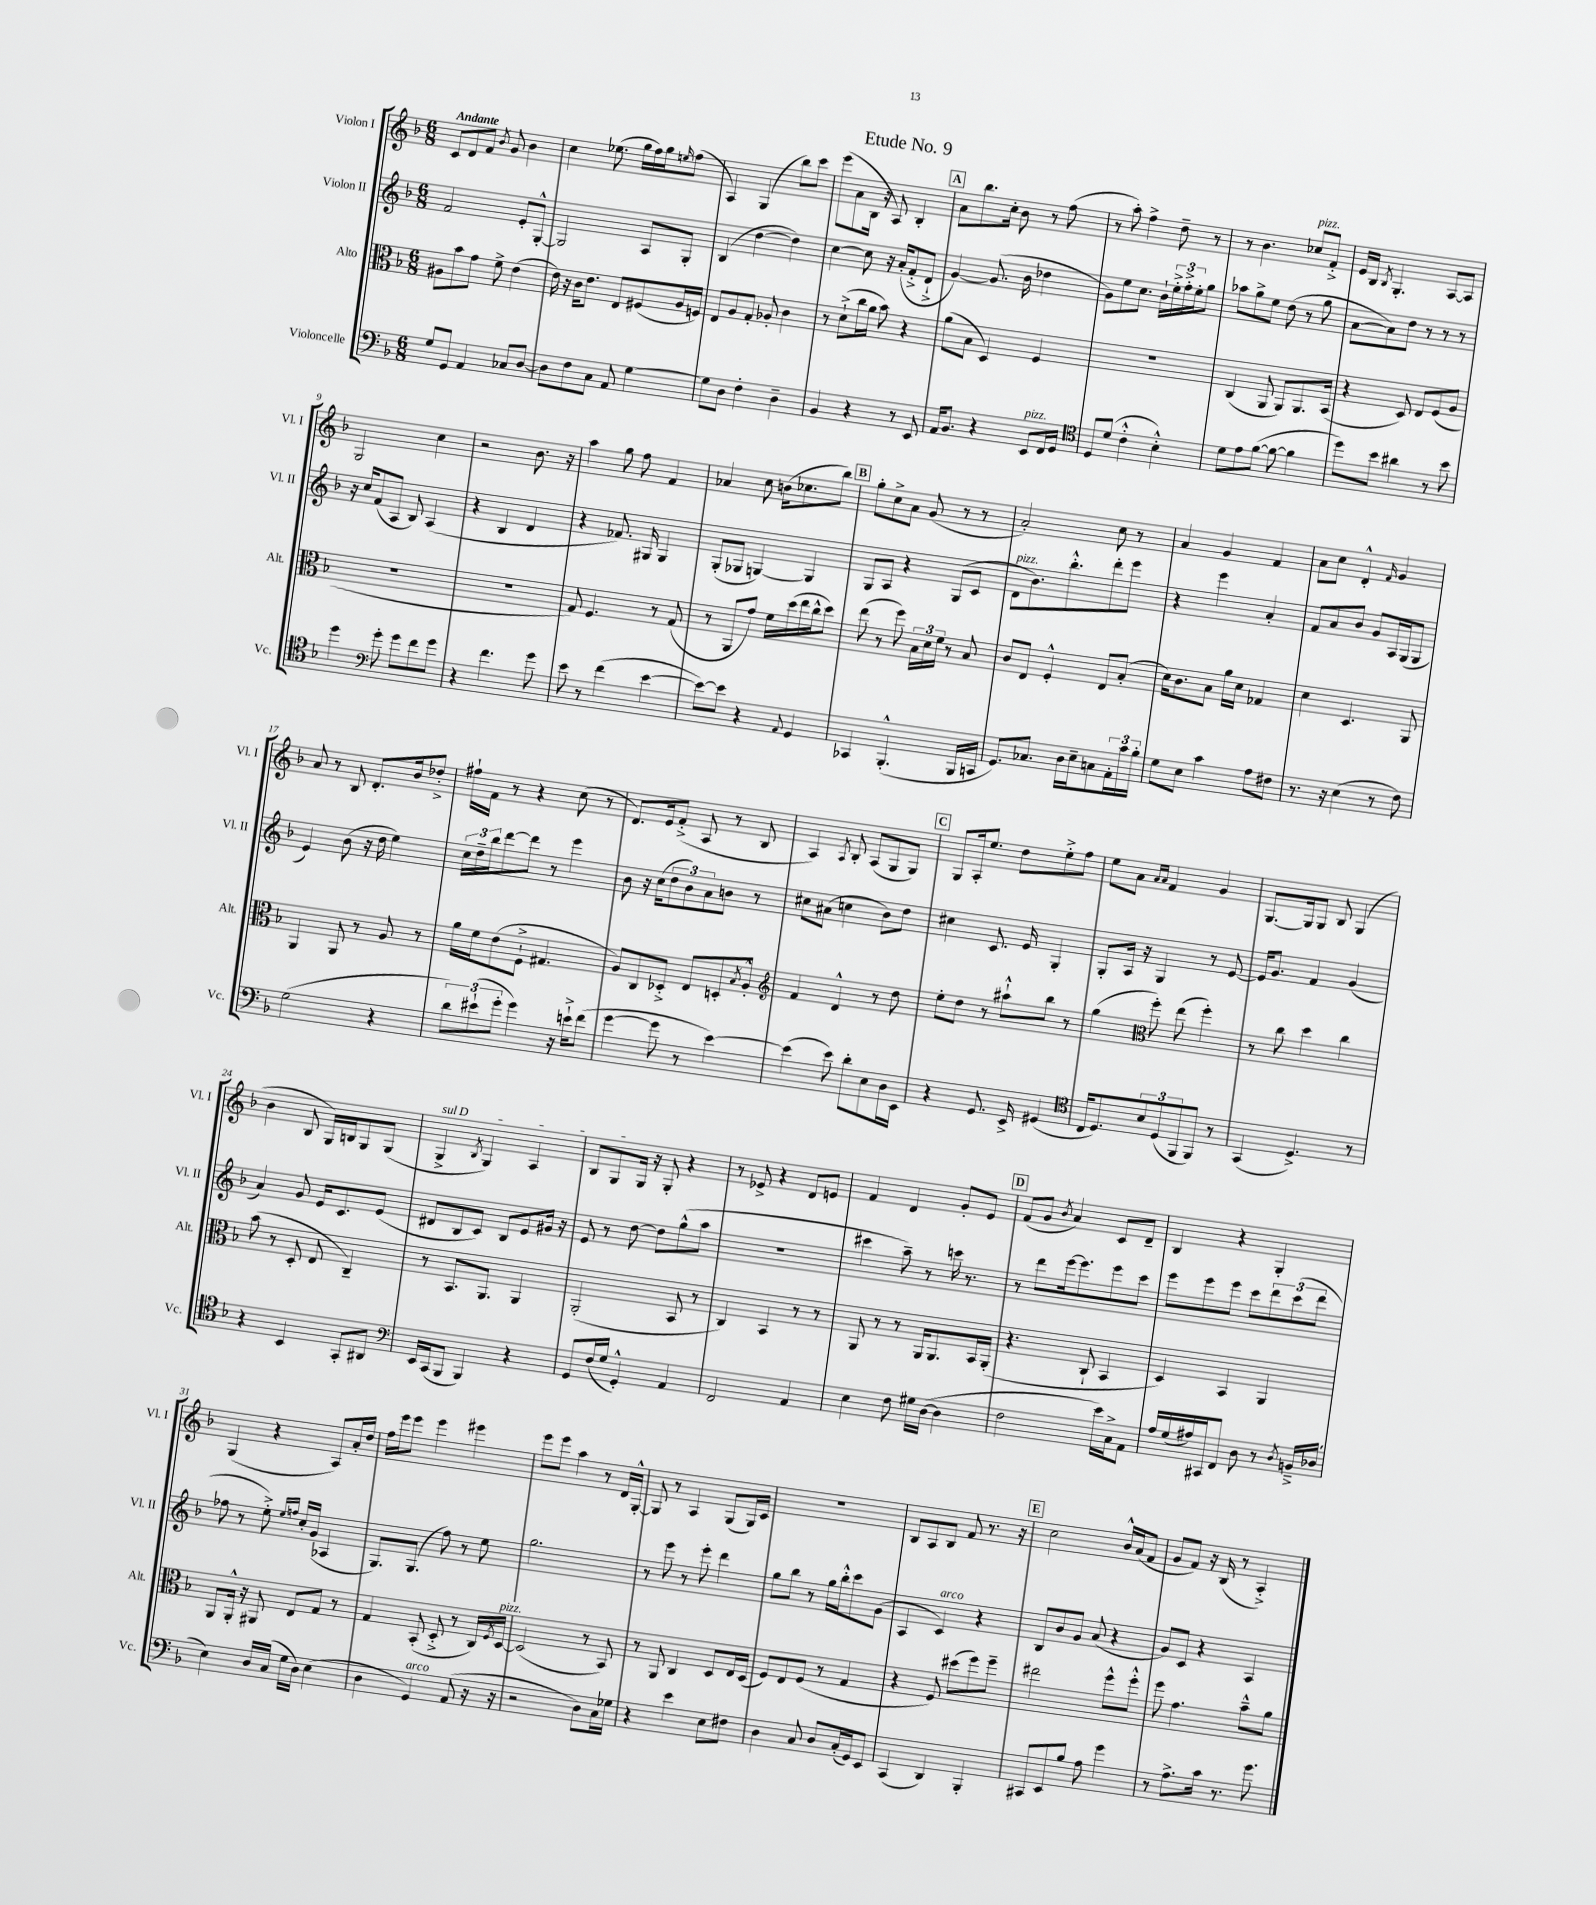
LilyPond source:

\header { title = "Etude No. 9" }
<<
\new StaffGroup <<
\new Staff = "s0" \with { instrumentName = "Violon I" shortInstrumentName = "Vl. I" } {
    \clef treble \key f \major \numericTimeSignature \time 6/8 \tempo "Andante"
    c'8 d'8 f'8 \acciaccatura { bes'8 } g'8 bes'4 |
    c''4 ees''8.( g''16 f''16) g''16 \grace { e''16 } f''8( |
    a4) g4( bes''8) c'''8 |
    e'''8( a'8 bes16 r16 a8) bes4-. |
    \mark \markup { \box "A" } a'8 bes''8. c''16-. bes'8 r8 f''8( |
    r8 a''8-.) f''4-> d''8-- r8 |
    r8 bes'4. ces''8^\markup { \italic "pizz." } f'8-.-> |
    e'16 bes16 \acciaccatura { bes8 } g4.-. a8~ a8 |
    g2 c''4 |
    r2 bes'8. r16 |
    a''4 g''8 f''8 f'4 |
    aes'4 c''8 b'16( ces''8. bes''8) |
    \mark \markup { \box "B" } g''8-. c''8-> a'8 g'8( r8 r8 |
    a'2-.) c''8 r8 |
    a'4 g'4 f'4 |
    a'8 c''8 d'4-.-^ \grace { f'16 } g'4 |
    a'8 r8 bes8 d'8.-. bes'16 des''8-.-> |
    fis''16-! f'16 r8 r4 c''8( r8 |
    d'8.) e'16 f'8-.->( a8 r8 bes8 |
    a4) \acciaccatura { a8 } bes8-. a8( g8 g8) |
    \mark \markup { \box "C" } g8 a16-. e''8. d''8 e''8-.-> f''8 |
    e''8 a'8 \grace { a'16 a'16 } f'4 g'4 |
    g8.~ g16 g8 bes8 g4( |
    bes'4 bes8 g16) b16 g8 g8( |
    \once \override TextSpanner.bound-details.left.text = \markup { \italic "sul D" } g4->\startTextSpan \acciaccatura { bes8 } g4) a4 |
    bes8 g8 g16\stopTextSpan r16 g8-. r4 |
    r8 ees'8-> r4 d'8 e'8 |
    f'4 d'4 g'8-. e'8 |
    \mark \markup { \box "D" } f'8( g'8 \acciaccatura { bes'8 } a'4) c'8 d'8-- |
    bes4 r4 g4-. |
    g4( r4 a8) a'16-. d''16 |
    f''16 e'''16 e'''8 e'''4 eis'''4 |
    e'''8 e'''8 a''4 r8 d'16 g16~-.-^ |
    g8 r8 a4 g8( g16) c'16 |
    R2. |
    bes8 a8 bes8 f'8 r8. r16 |
    \mark \markup { \box "E" } c''2 bes'16-^ a'16( f'8 |
    g'8 f'8) r16 bes16( r8 a4-.->) \bar "|." |
}
\new Staff = "s1" \with { instrumentName = "Violon II" shortInstrumentName = "Vl. II" } {
    \clef treble \key f \major \numericTimeSignature \time 6/8
    f'2 e'8-. g8~-.-^ |
    g2 a8 g8-. |
    bes4( d''4~ d''4) |
    c''4~ c''8 r16 a'16-.( f'8-.-> d'8-!-> |
    \mark \markup { \box "A" } g'4~) g'8.( bes'16 des''4 |
    g'8) e''8 c''8. bes'16-! \tuplet 3/2 { e''16-.-> f''16-.-> e''16-. } g''8 |
    aes''8 g''8-> e''8 d''8( r8 g''8 |
    a'8~ a'8) d''8 r8 r8 r8 |
    r16 c''16 f'8( a8 bes8) a4( |
    r4 bes4 d'4 |
    r4 fes'8.) gis16 gis4 |
    g8-.( ges8 g4~) g4 |
    \mark \markup { \box "B" } g8 a8 r4 g8( c'8 |
    d'8^\markup { \italic "pizz." } bes'8.) bes''8.-.-^ d'''8-. e'''8 |
    r4 e'''4 a'4-. |
    f'8 a'8 bes'8 g'8 a16 g16( g8 |
    e'4) bes'8( r16 d''16 e''4) |
    \tuplet 3/2 { c''16 d''16-- bes''16 } d'''8~ d'''8 r8 e'''4 |
    bes'8 r16 c''16( \tuplet 3/2 { d''8 bes'8) a'8 } b'8 r8 |
    cis''8 ais'8( c''4 bes'8) d''8 |
    \mark \markup { \box "C" } cis''4 c'8. e'16 g4-. |
    g8-. a16 r16 g4 r8 e'8~ |
    e'16 g'8. f'4 g'4( |
    a'4) g'8 e'16 c'8. e'8( |
    dis'8 bes8 c'8) bes8 e'8 gis'16 r16 |
    e'8 r8 d''8~ d''8 g''8-^( a''8 |
    R2. |
    cis'''4 a''8--) r8 c'''16 r8. |
    \mark \markup { \box "D" } r8 d'''8 e'''16~ e'''8. e'''8 c'''8 |
    e'''8 e'''8 e'''8 c'''8 \tuplet 3/2 { d'''8 c'''8( d'''8 } |
    fes''8 r8 e''8-.->) \grace { e''16 f''16 } c''16-. g'16( aes4 |
    g8.) g8.( f''8) r8 e''8 |
    g''2. |
    r8 e'''8 r8 e'''8-. d'''4 |
    g''8 bes''8 r8 g''16 bes''16-.-^ c'''8 g'8( |
    a4 c'4^\markup { \italic "arco" }) r4 |
    \mark \markup { \box "E" } bes8 bes'8 g'8 a'8( r4 |
    g'8) c'8 r4 a4 \bar "|." |
}
\new Staff = "s2" \with { instrumentName = "Alto" shortInstrumentName = "Alt." } {
    \clef alto \key f \major \numericTimeSignature \time 6/8
    ais8 bes'8 g'8 f'8-> e'4( |
    e'16) r16 c'16 e'8. e8 fis8( a16 f16) |
    e8 a8 g8-. aes8-. c'4 |
    r8 d'8-!->( c''16 a'16 bes'8) r4 |
    \mark \markup { \box "A" } a'8( bes8 d4) f4 |
    R2. |
    c4( a,8 a,8) a,8. bes,16( |
    r4 d8) e8 f8( a8 |
    R2. |
    R2. |
    g8) f4. r8 g8( |
    r8 a,8 g'8) f'16 d''16( e''16 c''16-^ d''8) |
    \mark \markup { \box "B" } e''8( r8 f''8) \tuplet 3/2 { bes16 d'16 f'16 } r8 bes8 |
    c'8 e8 f4-.-^ e8 bes8-.( |
    d'16) c'8. bes8 a'16 d'16 ges4 |
    d'4 d4. a,8 |
    a,4 a,8 r8 a8 r8 |
    a'16 f'16 e'8( f8-!-> gis4. |
    a8) c8 des8-.-> e8 d8-. \acciaccatura { bes8 } a8-.-^ |
    \clef treble f'4 d'4-^ r8 d''8 |
    \mark \markup { \box "C" } e''8-. d''8 r8 ais''8-!-^ bes''8 r8 |
    g''4( \clef alto f''8-.) e''8( f''4-.) |
    r8 c''8 d''4 c''4 |
    bes'8( r8 d8-. e8 c4--) |
    r8 bes,8. a,8. a,4 |
    a,2-.( bes,8 r8 |
    c4) bes,4 r8 r8 |
    a,8 r8 r8 a,16 a,8. bes,16 a,16-.( |
    \mark \markup { \box "D" } r4. c8-! bes,4 |
    d4) bes,4 a,4 |
    a,8 a,16-.-^ r16 ais,8 e8 g8 r8 |
    g4 bes,8-.( d8-.-> r8 c16) \acciaccatura { f8 } d16~^\markup { \italic "pizz." } |
    d2( r8 bes,8) |
    r8 a,8 c4 d8 e16 d16( |
    f8) e8 f8( r8 g4 |
    r4 f8) dis''8( f''8) f''8-- |
    \mark \markup { \box "E" } eis''2 f''8-^ f''8-.-^ |
    f''8 g'4. bes'8---^ a'8 \bar "|." |
}
\new Staff = "s3" \with { instrumentName = "Violoncelle" shortInstrumentName = "Vc." } {
    \clef bass \key f \major \numericTimeSignature \time 6/8
    g8 g,8 a,4 ces8 d8~ |
    d8 f8 c8 a,8 g4~ |
    g8 d8 f4-. d4-- |
    bes,4 r4 r8 e,8 |
    \mark \markup { \box "A" } a,16 bes,8. r4 e,8^\markup { \italic "pizz." } f,16 g,16 |
    \clef tenor d8 d'8( c'4-.-^ bes4-.-^) |
    d'8 e'8 f'8~( f'8~ f'4 |
    d''8) bes'8 ais'4 r8 bes'8 |
    d''4 \clef bass g'8-. g'8 f'8 g'8 |
    r4 f'4. g'8 |
    e'8 r8 f'4( e'4~ |
    e'8~) e'8 r4 \appoggiatura { a,8 } g,4 |
    \mark \markup { \box "B" } ces,4 bes,,4.-.-^( bes,,16 c,16 |
    g,8.) ces8. d16 e16-- c8 \tuplet 3/2 { a,16-. c'16 bes16-. } |
    g8 e8 c'4 a8 fis8 |
    r8. r16 e4( r8 f8) |
    g2( r4 |
    \tuplet 3/2 { d'8) eis'8-!( g'8-. } g'4) r16 e'16-!-> f'8( |
    g'4~ g'8 r8 e'4~) |
    e'4( e'8) d'8-. e8 d16 e,16 |
    \mark \markup { \box "C" } r4 g,8. e,16-> gis,4( |
    \clef tenor c16 d8.) \tuplet 3/2 { bes8 d8( f,8 } f,8) r8 |
    g,4( d4.->) r8 |
    r4 bes,4 g,8-. ais,8 |
    \clef bass e,16 c,16( bes,,8 bes,,4) r4 |
    g,8 f16( g16 g,4-.-^) a,4 |
    f,2 a,4 |
    e4 f8 gis16 d16~( d4 |
    \mark \markup { \box "D" } f2 e'16) c16-> a,8 |
    a16 g16( ais16) cis,16 f,8 d8 r8 \acciaccatura { d8 } b,16---> des16( |
    e4) d16 c16( g16 d16) e4( |
    d4 g,4^\markup { \italic "arco" }) a,8( r16 r16 |
    r2 d8) c16 ges16 |
    r4 e'4 e8 fis8 |
    d4 c8 d8 c16-.( g,16) e,8 |
    c,4( d,4) bes,,4-. |
    \mark \markup { \box "E" } cis,8 e,8 bes8 a8 g'4 |
    r8 a8.-> c'16 r8. g'8. \bar "|." |
}
>>
>>
